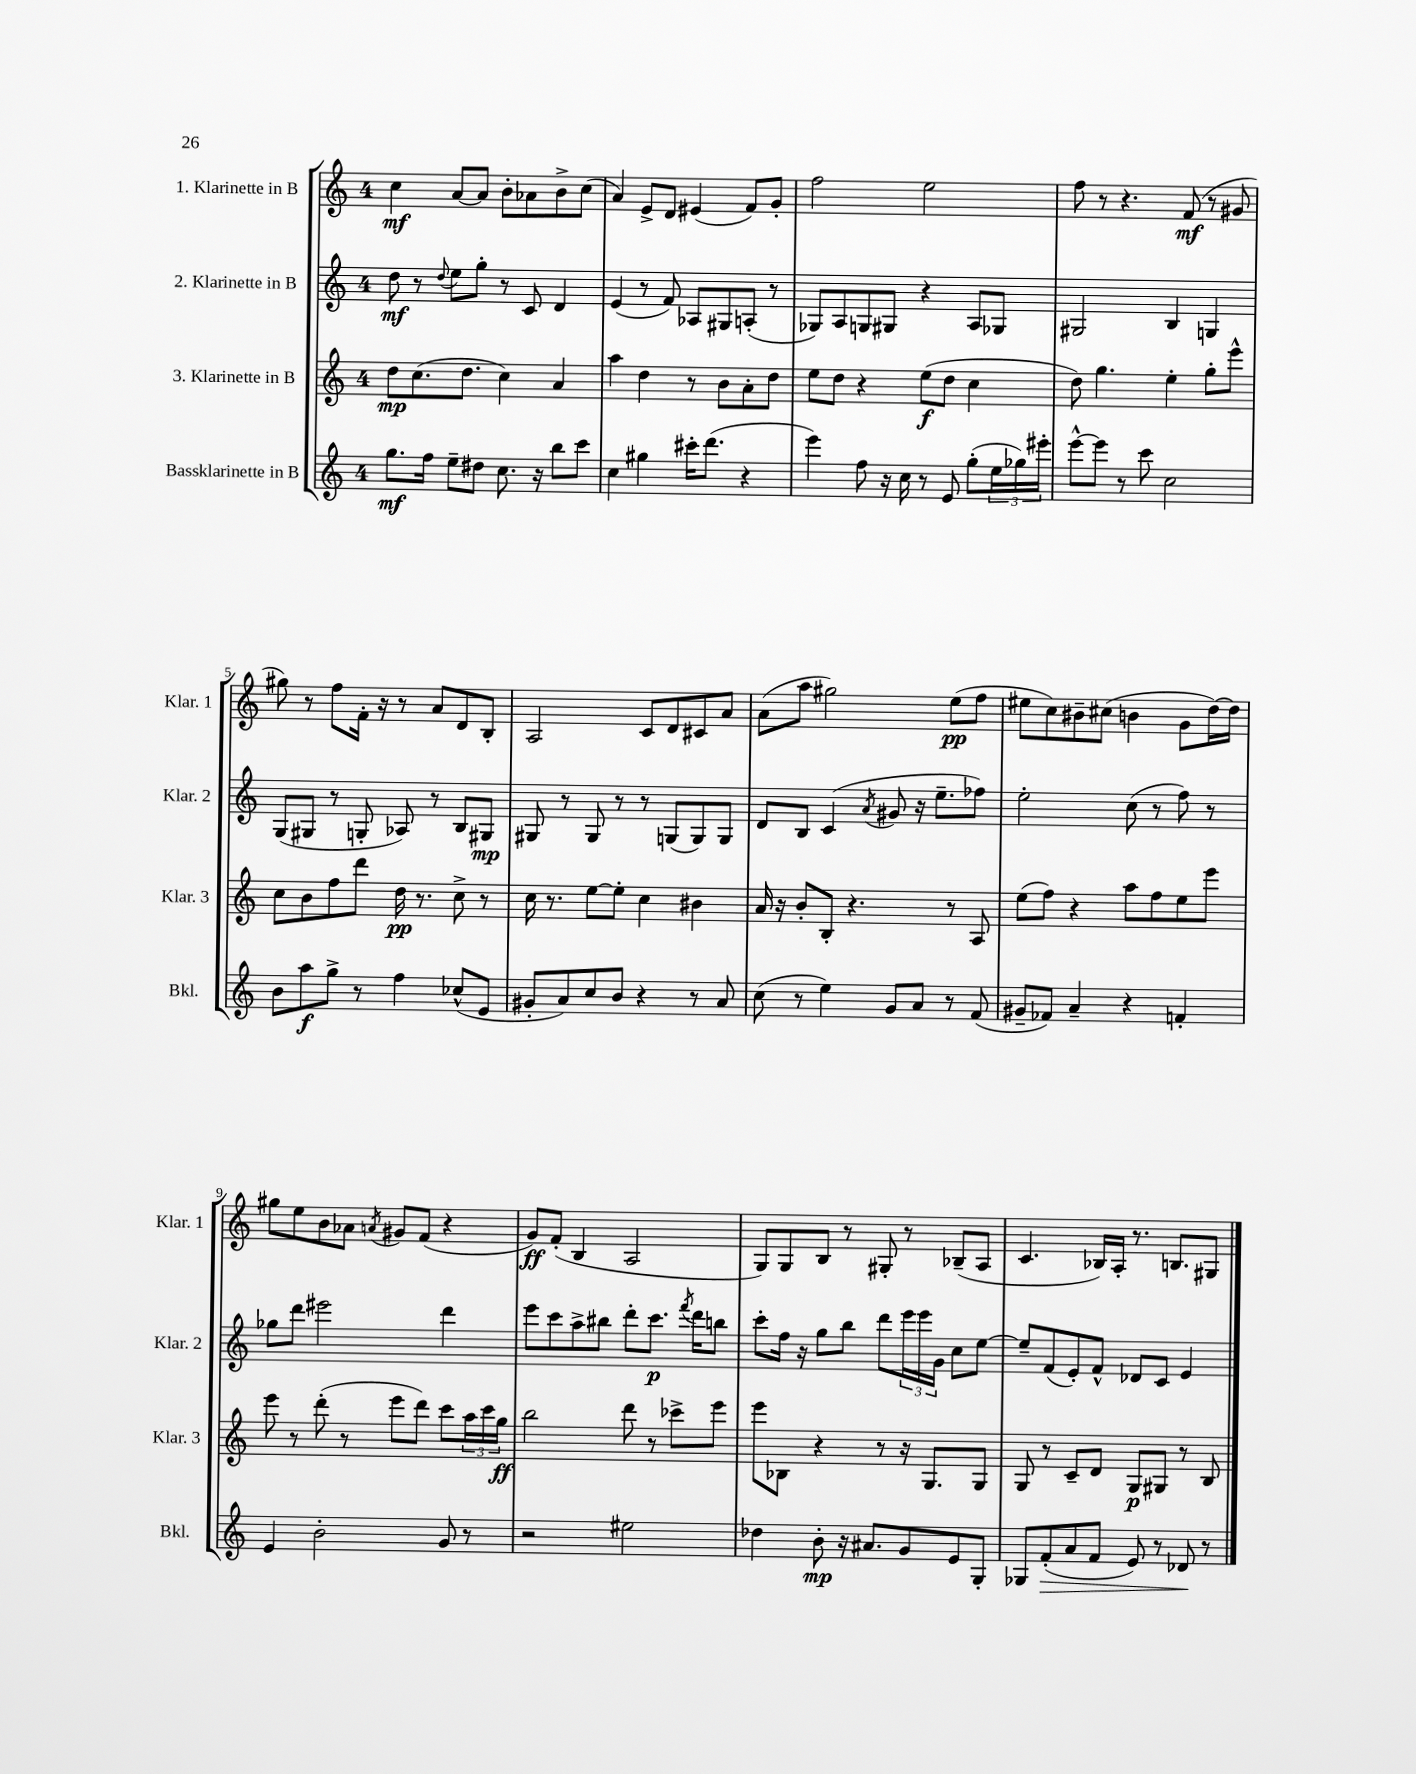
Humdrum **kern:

**kern	**dynam	**kern	**dynam	**kern	**dynam	**kern	**dynam
*part4	*part4	*part3	*part3	*part2	*part2	*part1	*part1
*staff4	*staff4	*staff3	*staff3	*staff2	*staff2	*staff1	*staff1
*I"Bassklarinette in B	*	*I"3. Klarinette in B	*	*I"2. Klarinette in B	*	*I"1. Klarinette in B	*
*I'Bkl.	*	*I'Klar. 3	*	*I'Klar. 2	*	*I'Klar. 1	*
*clefG2	*	*clefG2	*	*clefG2	*	*clefG2	*
*k[]	*	*k[]	*	*k[]	*	*k[]	*
*M4/4	*	*M4/4	*	*M4/4	*	*M4/4	*
=1	=1	=1	=1	=1	=1	=1	=1
8.gg\L	mf	8dd\L	mp	8dd\	mf	4cc\	mf
.	.	(8.cc\	.	8r	.	.	.
16ff\Jk	.	.	.	.	.	.	.
.	.	.	.	8qqdd/	.	.	.
8ee~\L	.	.	.	8ee\L	.	[8a/L	.
.	.	8.dd\J	.	.	.	.	.
8dd#X\J	.	.	.	8gg'\J	.	8a/J]	.
8.cc\	.	4cc\)	.	8r	.	8b'\L	.
.	.	.	.	8c/	.	8a-X\	.
16r	.	.	.	.	.	.	.
8bb\L	.	4a/	.	4d/	.	8b^\	.
8ccc\J	.	.	.	.	.	(8cc\J	.
=2	=2	=2	=2	=2	=2	=2	=2
4cc\	.	4aa\	.	(4e/	.	4a/)	.
4gg#X\	.	4dd\	.	8r	.	8e^/L	.
.	.	.	.	8f/)	.	8d/J	.
16ccc#X'\KL	.	8r	.	8A-X/L	.	(4e#X/	.
(8.ddd\J	.	.	.	.	.	.	.
.	.	8b\L	.	8G#X/	.	.	.
4r	.	8a'\	.	(8An'/J	.	8f/L)	.
.	.	8dd\J	.	8r	.	8g'/J	.
=3	=3	=3	=3	=3	=3	=3	=3
4eee\)	.	8ee\L	.	8G-X/L)	.	2ff\	.
.	.	8dd\J	.	8A/	.	.	.
8ff\	.	4r	.	8Gn/	.	.	.
16r	.	.	.	8G#X/J	.	.	.
16cc\	.	.	.	.	.	.	.
8r	.	(8ee\L	f	4r	.	2ee\	.
8e/	.	8dd\J	.	.	.	.	.
(8gg'\L	.	4cc\	.	8A/L	.	.	.
24ee\L	.	.	.	8G-X/J	.	.	.
24gg-X\)	.	.	.	.	.	.	.
24eee#X'\JJ	.	.	.	.	.	.	.
=4	=4	=4	=4	=4	=4	=4	=4
[8eee^^\L	.	8dd\)	.	2G#X/	.	8ff\	.
8eee\J]	.	4.gg\	.	.	.	8r	.
8r	.	.	.	.	.	4.r	.
8ccc\	.	.	.	.	.	.	.
2cc\	.	4ee'\	.	4B/	.	.	.
.	.	.	.	.	.	(8f/	mf
.	.	8gg'\L	.	4Gn/	.	8r	.
.	.	8eee^^\J	.	.	.	8g#X/	.
!!LO:LB:g=z
=5	=5	=5	=5	=5	=5	=5	=5
8b\L	.	8cc\L	.	(8G/L	.	8gg#X\)	.
8aa\	f	8b\	.	8G#X/J	.	8r	.
8gg^\J	.	8ff\	.	8r	.	8ff\L	.
8r	.	8ddd\J	.	8Gn'/	.	16f'\Jk	.
.	.	.	.	.	.	16r	.
4ff\	.	16dd\	pp	8A-X/)	.	8r	.
.	.	8.r	.	.	.	.	.
.	.	.	.	8r	.	8a/L	.
(8cc-X^^/L	.	8cc^\	.	8B/L	.	8d/	.
8e/J	.	8r	.	8G#X/J	mp	8B'/J	.
=6	=6	=6	=6	=6	=6	=6	=6
8g#X'/L	.	16cc\	.	8G#X/	.	2A/	.
.	.	8.r	.	.	.	.	.
8a/)	.	.	.	8r	.	.	.
8cc/	.	[8ee\L	.	8G#/	.	.	.
8b/J	.	8ee'\J]	.	8r	.	.	.
4r	.	4cc\	.	8r	.	8c/L	.
.	.	.	.	(8Gn/L	.	8d/	.
8r	.	4b#X\	.	8G/)	.	8c#X/	.
8a/	.	.	.	8G/J	.	8a/J	.
=7	=7	=7	=7	=7	=7	=7	=7
(8cc\	.	16a/	.	8d/L	.	(8a\L	.
.	.	16r	.	.	.	.	.
8r	.	8b'/L	.	8B/J	.	8aa\J	.
4ee\)	.	8B'/J	.	(4c/	.	2gg#X\)	.
.	.	4.r	.	.	.	.	.
.	.	.	.	8qa/	.	.	.
8g/L	.	.	.	8g#X/	.	.	.
8a/J	.	.	.	16r	.	.	.
.	.	.	.	8.ee~\L	.	.	.
8r	.	8r	.	.	.	(8ee\L	pp
(8f/	.	8A/	.	8ff-X\J)	.	8ff\J	.
=8	=8	=8	=8	=8	=8	=8	=8
8g#X~/L	.	(8ee\L	.	2ee'\	.	8ee#X\L	.
8f-X/J)	.	8ff\J)	.	.	.	8cc\)	.
4a~/	.	4r	.	.	.	8b#X~\	.
.	.	.	.	.	.	(8cc#X\J	.
4r	.	8aa\L	.	(8cc\	.	4bn\	.
.	.	8ff\	.	8r	.	.	.
4fn'/	.	8ee\	.	8ff\)	.	8g\L	.
.	.	8eee\J	.	8r	.	[16dd\L)	.
.	.	.	.	.	.	16dd\JJ]	.
!!LO:LB:g=z
=9	=9	=9	=9	=9	=9	=9	=9
4e/	.	8eee\	.	8gg-X\L	.	8gg#X\L	.
.	.	8r	.	8ddd\J	.	8ee\	.
2b'\	.	(8ddd'\	.	2eee#X\	.	8b\	.
.	.	8r	.	.	.	8a-X\J	.
.	.	.	.	.	.	8qan/	.
.	.	8eee\L	.	.	.	8g#X/L	.
.	.	8ddd\J)	.	.	.	(8f/J	.
8g/	.	8ccc\L	.	4ddd\	.	4r	.
8r	.	24aa\L	.	.	.	.	.
.	.	24ccc\	.	.	.	.	.
.	.	24gg\JJ	ff	.	.	.	.
=10	=10	=10	=10	=10	=10	=10	=10
2r	.	2bb\	.	8eee\L	.	8g/L)	ff
.	.	.	.	8ccc\	.	(8f'/J	.
.	.	.	.	8aa^\	.	4B/	.
.	.	.	.	8bb#X\J	.	.	.
2ee#X\	.	8ddd\	.	8ddd'\L	.	2A/	.
.	.	8r	.	8.ccc\J	p	.	.
.	.	8ccc-X^\L	.	.	.	.	.
.	.	.	.	8qfff/	.	.	.
.	.	.	.	16ddd\KL	.	.	.
.	.	8eee\J	.	8bbn\J	.	.	.
=11	=11	=11	=11	=11	=11	=11	=11
4dd-X\	.	8eee\L	.	8ccc'\L	.	8G/L)	.
.	.	8B-X\J	.	16ff\Jk	.	8G/	.
.	.	.	.	16r	.	.	.
8b'\	mp	4r	.	8gg\L	.	8B/J	.
16r	.	.	.	8bb\J	.	8r	.
8.a#X/L	.	.	.	.	.	.	.
.	.	8r	.	8ddd\L	.	8G#X'/	.
8g/	.	16r	.	24eee\L	.	8r	.
.	.	.	.	24eee\	.	.	.
.	.	8.G/L	.	.	.	.	.
.	.	.	.	24g\JJ	.	.	.
8e/	.	.	.	8cc\L	.	(8B-X~/L	.
8G'/J	.	8G/J	.	[8ee\J	.	8A/J	.
=12	=12	=12	=12	=12	=12	=12	=12
8G-X/L	.	8G/	.	8ee~/L]	.	4.c/	.
!	!LO:HP:b	!	!	!	!	!	!
(8f'/	>	8r	.	(8f/	.	.	.
8a/	.	8c~/L	.	8e'/)	.	.	.
8f/J	.	8d/J	.	8f^^/J	.	16B-X/LL)	.
.	.	.	.	.	.	16A'/JJ	.
8e/)	.	8G/L	p	8d-X/L	.	8.r	.
8r	.	8G#X/J	.	8c/J	.	.	.
.	.	.	.	.	.	8.Bn/L	.
8d-X/	.	8r	.	4e/	.	.	.
8r	]	8B/	.	.	.	8G#X/J	.
==	==	==	==	==	==	==	==
*-	*-	*-	*-	*-	*-	*-	*-
